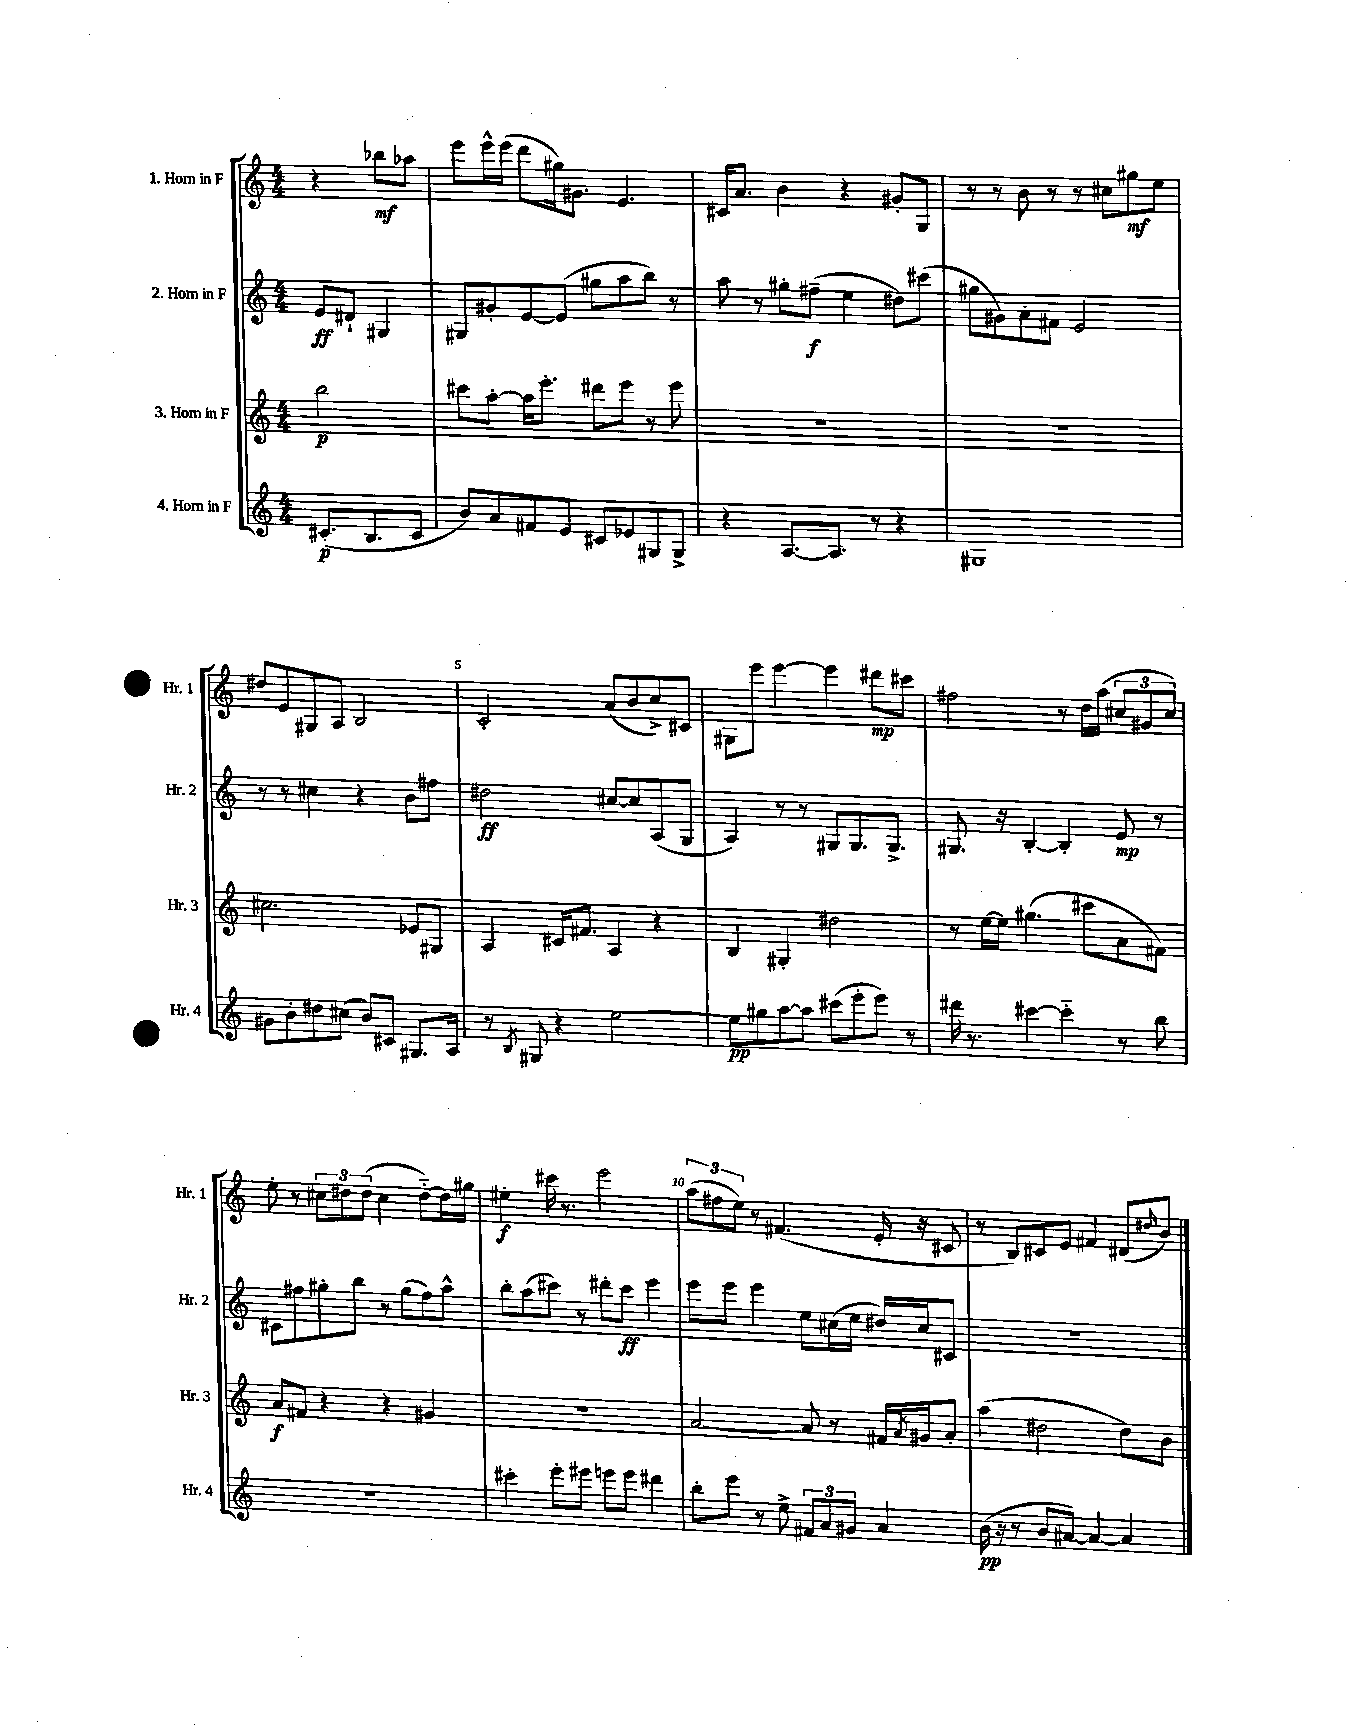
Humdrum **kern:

**kern	**kern	**kern	**kern
*staff4	*staff3	*staff2	*staff1
*clefG2	*clefG2	*clefG2	*clefG2
*k[]	*k[]	*k[]	*k[]
*M4/4	*M4/4	*M4/4	*M4/4
(8.c#'/L	2bb\	8e/L	4r
.	.	8d#`/J	.
8.B/	.	.	.
.	.	4G#/	8bb-\L
8c#/J	.	.	8aa-\J
=	=	=	=
8b/L)	8ccc#\L	8G#/L	8eee\L
8a/	[8aa'\J	8g#'/	16eee^^\L
.	.	.	(16eee\JJ
8f#/	16aa\]LK	[8e/	8ddd\L
.	8.eee'\J	.	.
8e/J	.	(8e/]J	16gg#\k)
.	.	.	8.g#\J
8c#/L	8ddd#\L	8gg#\L	.
8e-/	8eee\J	8aa\	4.e/
8G#/	8r	8bb\J)	.
8G#^/J	8eee\	8r	.
=	=	=	=
4r	1r	8aa\	16c#/LK
.	.	.	8.a/J
.	.	8r	.
[8.A/L	.	8gg#'\L	4b\
.	.	(8ff#~\J	.
8.A/]J	.	.	.
.	.	4ee\	4r
8r	.	.	.
4r	.	8dd#\L)	8g#'/L
.	.	(8ccc#\J	8G/J
=	=	=	=
1G#	1r	8gg#\L	8r
.	.	8g#\)	8r
.	.	8a'\	8b\
.	.	8f#\J	8r
.	.	2e/	8r
.	.	.	8cc#\L
.	.	.	8gg#\
.	.	.	8ee\J
=	=	=	=
8g#\L	2.cc#\	8r	8dd#/L
8b'\	.	8r	8e/
8dd#\	.	4cc#\	8G#/
(8cc#\J	.	.	8A/J
8b/L)	.	4r	2B/
8c#/J	.	.	.
8.G#/L	8e-/L	8b\L	.
.	8G#/J	8ff#\J	.
16A/Jk	.	.	.
=	=	=	=
8r	4A/	2dd#\	2c'/
8qB/	.	.	.
8G#/	.	.	.
4r	16c#/LK	.	.
.	8.f#/J	.	.
[2ee\	4A/	[8cc#/L	(8a/L
.	.	8cc#/]	8b/
.	4r	(8A/	8cc^/)
.	.	8G/J	8c#/J
=	=	=	=
8ee\]L	4B/	4A/)	8G#\L
8gg#\	.	.	8eee\J
[8aa\	4G#'/	8r	[4eee\
8aa\]J	.	8r	.
(8ccc#\L	2dd#\	8G#/L	4eee\]
8eee'\	.	8.G#/	.
8eee\J)	.	.	8ddd#\L
.	.	8.G#^/J	.
8r	.	.	8ccc#\J
=	=	=	=
16ddd#\	8r	8.G#/	2ff#\
8.r	.	.	.
.	[16ee\LL	.	.
.	16ee\]JJ	16r	.
[4ccc#\	(4.gg#\	[4B'/	.
4ccc#'~\]	.	4B'/]	8r
.	8ccc#\L	.	16dd\LL
.	.	.	(16aa\JJ
8r	8a\	8e/	12cc#/L
.	.	.	12g#/
8bb\	8f#\J)	8r	.
.	.	.	12cc#/J)
=	=	=	=
1r	8a/L	8c#\L	8ee'\
.	8f#/J	8ff#\	8r
.	4r	8gg#'\	12cc#\L
.	.	.	12dd#\
.	.	8bb\J	.
.	.	.	(12dd#\J
.	4r	8r	4cc#\
.	.	(8gg#\L	.
.	4g#/	8ff#\)	[8dd#'~\L)
.	.	8aa^^\J	16dd#\]L
.	.	.	16gg#\JJ
=	=	=	=
4ccc#'\	1r	8bb'\L	4ee#'\
.	.	(8aa\	.
8eee'\L	.	8ccc#\J)	16ccc#\
.	.	.	8.r
8eee#\J	.	8r	.
8eee\L	.	8ddd#'\L	2eee\
8eee\J	.	8ccc#\J	.
4ddd#\	.	4eee\	.
=	=	=	=
8bb'\L	[2a/	8eee\L	(12aa\L
.	.	.	12ff#\
8eee\J	.	8eee\J	.
.	.	.	12ee\J)
8r	.	4eee\	8r
8ee^\	.	.	(4.f#/
12f#/L	8a/]	8ee\L	.
12a/	.	.	.
.	8r	(16cc#\L	.
12g#/J	.	.	.
.	.	16ee\JJ	.
4a/	16f#/LL	16dd#/LL)	16e'/
.	8qa/	.	.
.	16g#/J	16cc#/J	16r
.	8a'/J	8c#/J	8c#/
=	=	=	=
(16b\	(4aa\	1r	8r
16r	.	.	.
8r	.	.	8B/L)
8b/L	2dd#\	.	8c#/
[8a#/J)	.	.	8e/J
4a#/_	.	.	4f#/
4a#/]	8dd#\L)	.	(8d#/L
.	.	.	16qqdd#/
.	8b\J	.	8b/J)
==	==	==	==
*-	*-	*-	*-
